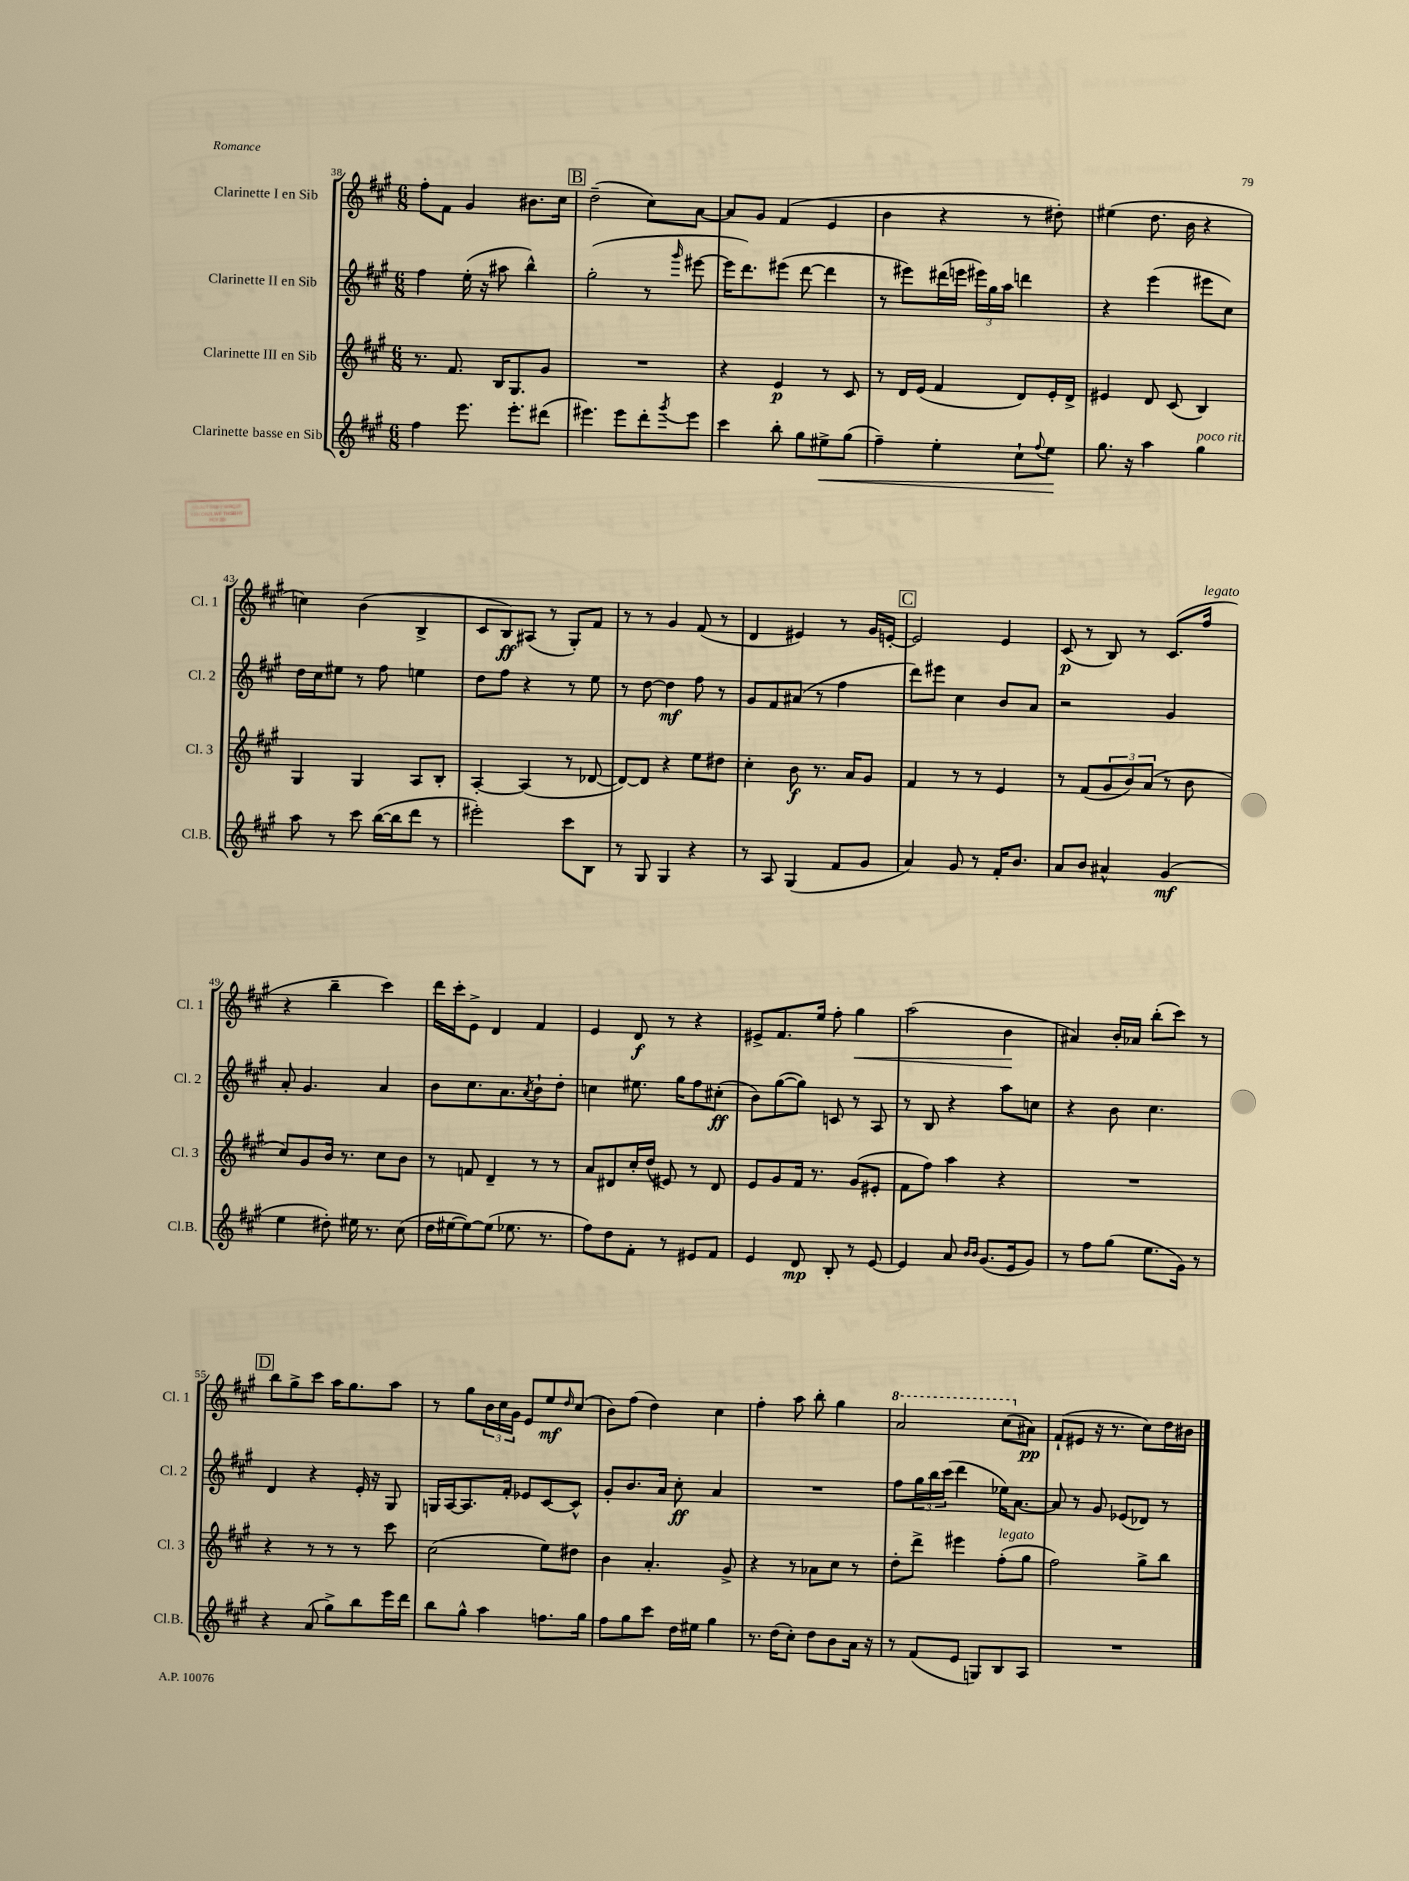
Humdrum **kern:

**kern	**kern	**kern	**kern
*staff4	*staff3	*staff2	*staff1
*clefG2	*clefG2	*clefG2	*clefG2
*k[f#c#g#]	*k[f#c#g#]	*k[f#c#g#]	*k[f#c#g#]
*M6/8	*M6/8	*M6/8	*M6/8
4ff#	8.r	4ff#	8ff#'
.	.	.	8f#
.	8.f#	.	.
8.eee	.	(16ee'	4g#
.	.	16r	.
.	16B	8aa#	.
8.eee'	8.G#	.	.
.	.	4bb^^)	8.b#
(8ddd#	8g#	.	.
.	.	.	16cc#
=	=	=	=
4.eee#)	2.r	(2gg#'	(2dd~
8eee#	.	.	.
8ddd'	.	8r	8cc#)
8qggg#	.	16qqggg#	.
8eee#	.	[8eee#	[8a
=	=	=	=
4ccc#	4r	16eee#]	8a]
.	.	8.ddd)	.
.	.	.	8g#
8bb'	4e	(8eee#	(4f#
8gg#	.	[8ddd	.
8ee#^	8r	4ddd]	4e
(8gg#	8c#	.	.
=	=	=	=
4ff#~)	8r	8r	4b
.	16d	8eee#)	.
.	(16e	.	.
4ee'	4f#	(16ddd#	4r
.	.	16eee	.
.	.	24eee#)	.
.	.	24gg#	.
.	.	24aa	.
8cc#`	8d)	4ddd	8r
8qqff#	.	.	.
8ee	16e'	.	8dd#')
.	16d^	.	.
=	=	=	=
8.gg#	4e#	4r	(4ee#
16r	.	.	.
4aa	8d	(4eee	8.dd
.	(8c#	.	.
.	.	.	16b
4gg#	4B)	8eee#	4r
.	.	8cc#)	.
=	=	=	=
8aa	4G#	16dd	4cc)
.	.	16cc#	.
8r	.	8ee#	.
8ccc#	4G#	8r	(4b
([16bb	.	8ff#	.
16bb]	.	.	.
8ddd	8A	4ee	4B^
8r	8B'	.	.
=	=	=	=
2eee#')	[4A'	8dd	8c#
.	.	8ff#	8B)
.	(4A]	4r	(8A#
.	.	.	8r
8ccc#	8r	8r	8G#')
8B	[8d-	8ee	8f#
=	=	=	=
8r	8d-_)	8r	8r
8G#	8d-]	[8dd	8r
4G#	4r	4dd]	4g#
4r	8ee	8ff#	(8f#
.	8dd#	8r	8r
=	=	=	=
8r	4cc#'	8g#	4d
8A	.	8f#	.
(4G#	8b	(8a#	4e#)
.	8.r	8r	.
8f#	.	4ff#	8r
.	16a	.	.
8g#	8g#	.	16g#
.	.	.	[16e'
=	=	=	=
4a)	4f#	8ddd)	2e]
.	.	8eee#	.
8g#	8r	4cc#	.
8r	8r	.	.
16f#'	4e	8b	4e
8.b	.	.	.
.	.	8a	.
=	=	=	=
8a	8r	2r	(8c#
8b	(8f#	.	8r
4a#^^	12g#	.	8B)
.	12b)	.	.
.	.	.	8r
.	(12a	.	.
(4g#	8r	4g#	(8.c#
.	8b	.	.
.	.	.	16ff#
=	=	=	=
4ee	8cc#)	8a'	4r
.	8g#	4.g#	.
8dd#')	16b	.	4bb~
.	8.r	.	.
16ee#	.	.	.
8.r	.	.	.
.	8cc#	4a	4ccc#)
(8cc#	8b	.	.
=	=	=	=
16dd	8r	8b	16ddd
[16ee#	.	.	16ccc#'
8ee#_)	8f	8.cc#	8e^
(8ee#]	4d~	.	4d
.	.	8.a	.
8.ee-	.	.	.
.	.	8qa	.
.	8r	8b`	4f#
8.r	.	.	.
.	8r	8dd'	.
=	=	=	=
8ff#)	8a	4cc	4e
8dd	8d#	.	.
8f#'	16cc#'	8.ee#	8d
.	(16dd	.	.
8r	8e#)	.	8r
.	.	16gg#	.
8e#	8r	8ff#	4r
8f#	8d#	(8cc#'	.
=	=	=	=
4e	8e	8b)	8e#^
.	8g#	([8gg#	8.f#
8d	16f#	8gg#])	.
.	8.r	.	16ee
8B'	.	8c	8ff#'
8r	(8g#	8r	4gg#
[8e	8e#'	8A	.
=	=	=	=
4e]	8f#	8r	(2aa
.	8ff#)	8B	.
8a	4aa	4r	.
16qqb	.	.	.
16qqb	.	.	.
(8.g#	.	.	.
.	4r	8aa	4b
16e	.	.	.
8g#)	.	8cc	.
=	=	=	=
8r	2.r	4r	4a#)
8ff#	.	.	.
(8gg#	.	8b	16b'
.	.	.	16a-
8.ee	.	4.cc#	(8bb'
.	.	.	8ccc#)
16g#)	.	.	.
8r	.	.	8r
=	=	=	=
4r	4r	4d	8bb
.	.	.	8gg#^
(8a	8r	4r	8ccc#
8gg#^)	8r	.	16aa
.	.	.	8.gg#
8bb	8r	16e'	.
.	.	16r	.
16eee	8ccc#	8G#	8aa
16ddd	.	.	.
=	=	=	=
8bb	(2cc#	16G	8r
.	.	[16A	.
8gg#^^	.	8.A]	8gg#
4aa	.	.	24b
.	.	.	24cc#
.	.	16f#'	.
.	.	.	24g#
.	.	8e-	8e
8.ff	8ee)	[8c#	8ee
.	.	.	16qqdd
.	8dd#	8c#^^]	(8cc#
16gg#	.	.	.
=	=	=	=
8ff#	4b	8g#'	8b)
8gg#	.	8.b	(8ff#
8ccc#	4.a'	.	4dd)
.	.	16a	.
16dd	.	8cc#'	.
16ee#	.	.	.
4gg#	.	4a	4cc#
.	8g#^	.	.
=	=	=	=
8.r	4r	2.r	4ff#'
(16dd	.	.	.
8cc#')	8r	.	8aa
8dd	8a-	.	8bb'
8b	8cc#	.	4gg#
16a	8r	.	.
16r	.	.	.
=	=	=	=
8r	8dd'	8ff#	2aa
(8f#	8ddd^	24gg#	.
.	.	24bb	.
.	.	(24ccc#	.
8e	4eee#	4ddd	.
8G)	.	.	.
8B	(8ff#'	16ee-)	(8ccc#
.	.	[8.a	.
8A	8gg#	.	8a#)
=	=	=	=
2.r	2ff#)	8a]	(8f#`
.	.	8r	8e#
.	.	8g#	16r
.	.	.	8.r
.	.	(8e-	.
.	8gg#^	8d-)	8cc#)
.	8bb	8r	16dd
.	.	.	16b#
==	==	==	==
*-	*-	*-	*-
